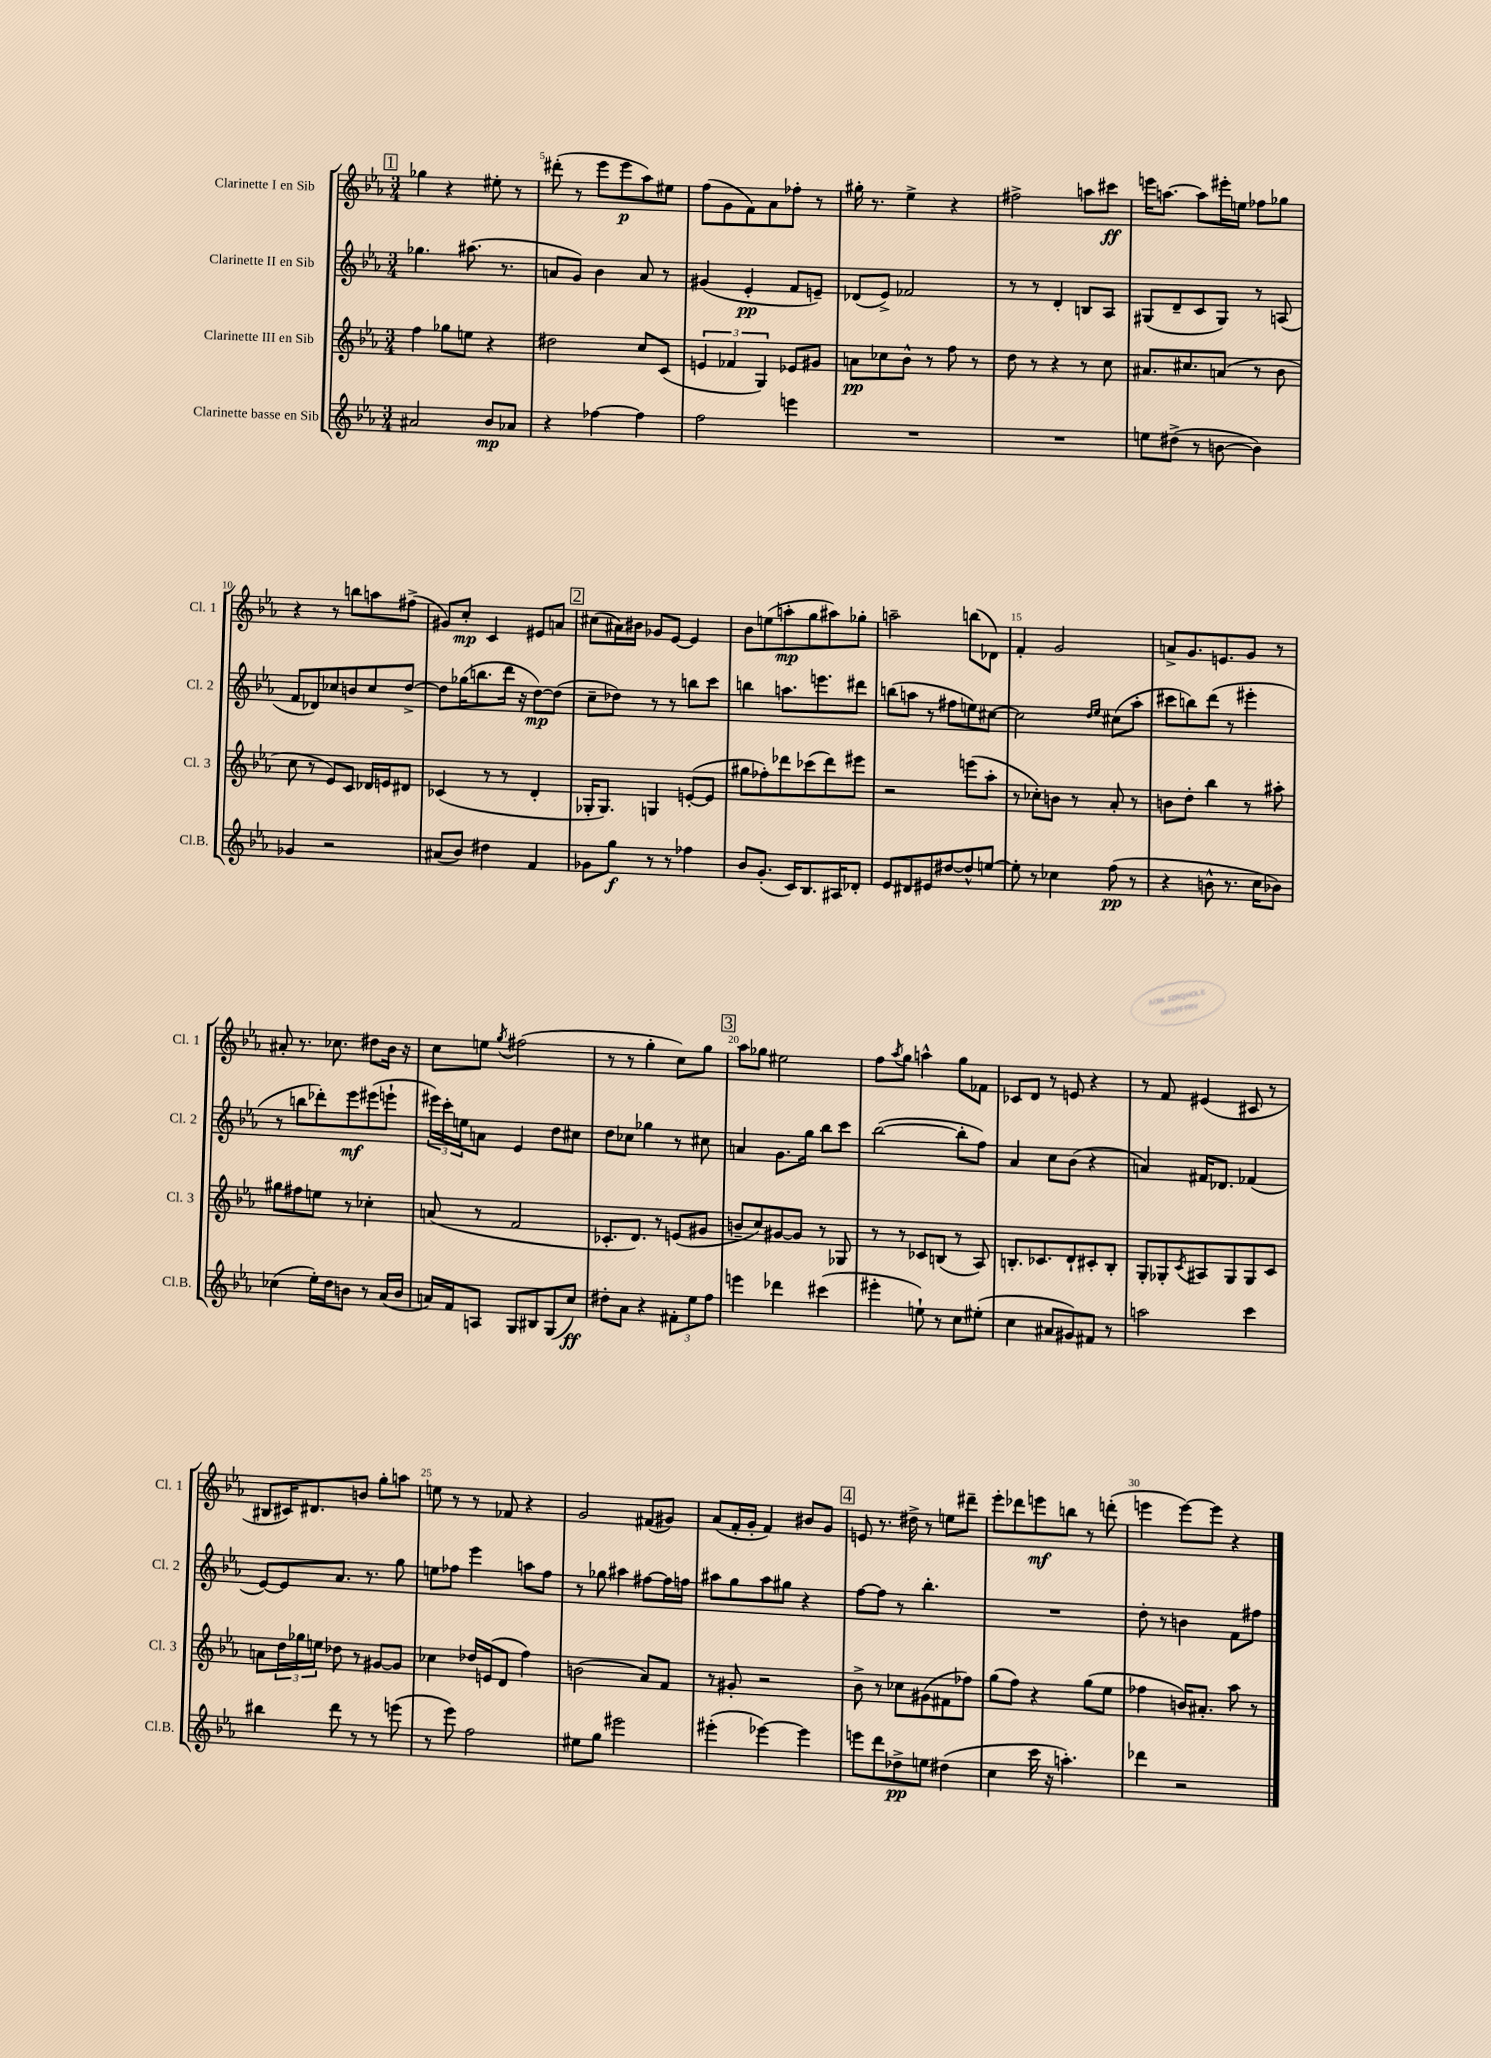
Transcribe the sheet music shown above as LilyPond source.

<<
\new StaffGroup <<
\new Staff = "s0" \with { instrumentName = "Clarinette I en Sib" shortInstrumentName = "Cl. 1" } {
    \clef treble \key ees \major \numericTimeSignature \time 3/4
    \mark \markup { \box "1" } ges''4 r4 eis''8-. r8 |
    dis'''8-.( r8 ees'''8 ees'''8\p aes''8) eis''8 |
    f''8( g'8 f'8) aes'8 fes''8-. r8 |
    gis''16-. r8. ees''4-> r4 |
    fis''2-> a''8 cis'''8\ff |
    e'''16 a''8.~ a''8 eis'''16-. e''16 fes''8 ges''8 |
    r4 r8 b''8 a''8 fis''8->( |
    gis'8) c''8-.\mp c'4 eis'8 a'8 |
    \mark \markup { \box "2" } cis''8( ais'16) bis'16 ges'8 ees'8~ ees'4 |
    bes'8 e''8( a''8-.\mp g''8 ais''8) ges''8-. |
    a''2-- b''8( des'8) |
    f'4-. g'2 |
    a'8-> g'8. e'8. g'8 r8 |
    ais'8-. r8. ces''8. dis''8 bes'16 r16 |
    c''8 e''8 \acciaccatura { g''8 } fis''2( |
    r8 r8 g''4-. c''8) g''8 |
    \mark \markup { \box "3" } aes''8 ges''8 eis''2 |
    f''8 \acciaccatura { aes''8 } g''8 a''4-^ g''8 fes'8 |
    ces'8 d'8 r8 e'8 r4 |
    r8 f'8 eis'4( cis'8 r8 |
    bis8 cis'16) dis'8. b'8 g''8-. a''8 |
    e''8 r8 r8 fes'8 r4 |
    g'2 fis'8( gis'8) |
    aes'8( f'16-. g'16-. f'4) bis'8 g'8 |
    \mark \markup { \box "4" } e'8 r8. dis''16-> r8 e''8 dis'''8-- |
    ees'''8-. des'''8 e'''8\mf b''8 r8 d'''8-.( |
    e'''4 e'''8~) e'''8 r4 \bar "|." |
}
\new Staff = "s1" \with { instrumentName = "Clarinette II en Sib" shortInstrumentName = "Cl. 2" } {
    \clef treble \key ees \major \numericTimeSignature \time 3/4
    \mark \markup { \box "1" } ges''4. ais''8.( r8. |
    a'8 g'8) bes'4 a'8 r8 |
    gis'4( ees'4-.\pp f'8 e'8--) |
    des'8( ees'8->) fes'2 |
    r8 r8 d'4-. b8 aes8 |
    gis8( d'8-- c'8 gis8) r8 a8( |
    f'8 des'8) ces''8 b'8 ces''8 d''8~-> |
    d''8 ges''16( b''8. d'''16 r16 d''8~\mp) d''8( |
    \mark \markup { \box "2" } c''8-- des''8) r8 r8 b''8 c'''8 |
    b''4 a''8. e'''8. dis'''8 |
    b''8( a''8 r8 fis''8 e''8) cis''8~ |
    cis''2 \grace { d''16 ees''16 } cis''8( aes''8-. |
    cis'''8 b''8) d'''8( r8 eis'''4-. |
    r8 b''8 des'''8-.) ees'''8\mf eis'''8( e'''8-! |
    \tuplet 3/2 { eis'''16) c'''16-. e''16 } a'8 ees'4 d''8 cis''8 |
    d''8 ces''8 ges''4 r8 cis''8 |
    \mark \markup { \box "3" } a'4 g'8. g''16 bes''8 c'''8 |
    bes''2~( bes''8-. f''8) |
    aes'4 c''8 bes'8( r4 |
    a'4) fis'16 des'8. fes'4( |
    ees'8~) ees'8 aes'8. r8. g''8 |
    e''8 fes''8 ees'''4 a''8 fes''8 |
    r8 ges''8 ais''4 fis''8~ fis''16 f''16 |
    ais''8 g''8 ais''8 gis''8 r4 |
    \mark \markup { \box "4" } f''8~ f''8 r8 bes''4.-. |
    R2. |
    d''8-. r8 b'4 f'8 fis''8 \bar "|." |
}
\new Staff = "s2" \with { instrumentName = "Clarinette III en Sib" shortInstrumentName = "Cl. 3" } {
    \clef treble \key ees \major \numericTimeSignature \time 3/4
    \mark \markup { \box "1" } f''4 ges''8 e''8 r4 |
    dis''2 c''8 c'8( |
    \tuplet 3/2 { e'4 fes'4 g4) } ees'8 gis'8 |
    a'8\pp ces''8 bes'8-^ r8 f''8 r8 |
    d''8 r8 r4 r8 c''8 |
    ais'8. cis''8. a'8( r8 bes'8 |
    c''8 r8 ees'8) c'8 des'16 e'16 dis'8 |
    ces'4( r8 r8 d'4-. |
    \mark \markup { \box "2" } ges16-. ges8.) g4 e'8~-.( e'8 |
    gis''8 fes''8-.) des'''8 ces'''8( des'''8) eis'''8 |
    r2 e'''8( aes''8-. |
    r8 ces''8-.) b'8 r8 aes'8-. r8 |
    b'8 d''8-. bes''4 r8 ais''8-. |
    gis''8 fis''8 e''8 r8 ces''4-. |
    a'8( r8 f'2 |
    ces'8.-. d'8.) r8 e'8( gis'8 |
    \mark \markup { \box "3" } b'8-- c''8) gis'8~ gis'8 r8 ges8 |
    r8 r8 ces'8 b8( r8 aes8) |
    b8.-. ces'8. d'8-! cis'8-. b8-. |
    g8-. ges8-. \acciaccatura { c'8 } ais8 ges8 ges8 c'8 |
    a'8 \tuplet 3/2 { d''16 ges''16 e''16 } des''8 r8 gis'8~ gis'8 |
    ces''4 des''16 e'16( d'8 f''4) |
    b'2( aes'8) f'8 |
    r8 gis'8-. r2 |
    \mark \markup { \box "4" } bes'8-> r8 ces''8 gis'8( fis'8 fes''8) |
    g''8( f''8) r4 g''8( ees''8 |
    fes''4 b'16) ais'8.-. aes''8 r8 \bar "|." |
}
\new Staff = "s3" \with { instrumentName = "Clarinette basse en Sib" shortInstrumentName = "Cl.B." } {
    \clef treble \key ees \major \numericTimeSignature \time 3/4
    \mark \markup { \box "1" } ais'2 bes'8\mp aes'8 |
    r4 fes''4~ fes''4 |
    f''2 e'''4 |
    R2. |
    R2. |
    e''8 dis''8->( r8 b'8~ b'4) |
    ges'4 r2 |
    ais'8( bes'8) dis''4 f'4 |
    \mark \markup { \box "2" } ges'8 g''8\f r8 r8 fes''4 |
    bes'8 g'8.-.( c'16) bes8. ais16 des'8-. |
    ees'8 dis'8 eis'8 dis''8~ dis''8-^ e''8~ |
    e''8-. r8 ces''4 f''8\pp( r8 |
    r4 b'8-^ r8. c''16 bes'8) |
    ces''4( ees''16-.) d''16 b'8 r8 aes'16( b'16 |
    a'16) f'16 a8 g8 bis8 g8( c''8\ff) |
    dis''8-. aes'8 r4 \tuplet 3/2 { fis'8-. ees''8 f''8 } |
    \mark \markup { \box "3" } e'''4 des'''4 cis'''4( |
    eis'''4-. e''8-!) r8 c''8 eis''8-.( |
    c''4 ais'8 gis'8) fis'8 r8 |
    a''2 c'''4 |
    bis''4 d'''8 r8 r8 e'''8( |
    r8 ees'''8) f''2 |
    eis''8 g''8 eis'''2 |
    eis'''4-.( ees'''4~) ees'''4 |
    \mark \markup { \box "4" } e'''8 d'''8 des''8->\pp e''8 dis''4( |
    c''4 c'''16 r16 a''4.-.) |
    des'''4 r2 \bar "|." |
}
>>
>>
\layout { \context { \Score currentBarNumber = #4 \override BarNumber.break-visibility = ##(#f #t #t) barNumberVisibility = #(every-nth-bar-number-visible 5) } }
